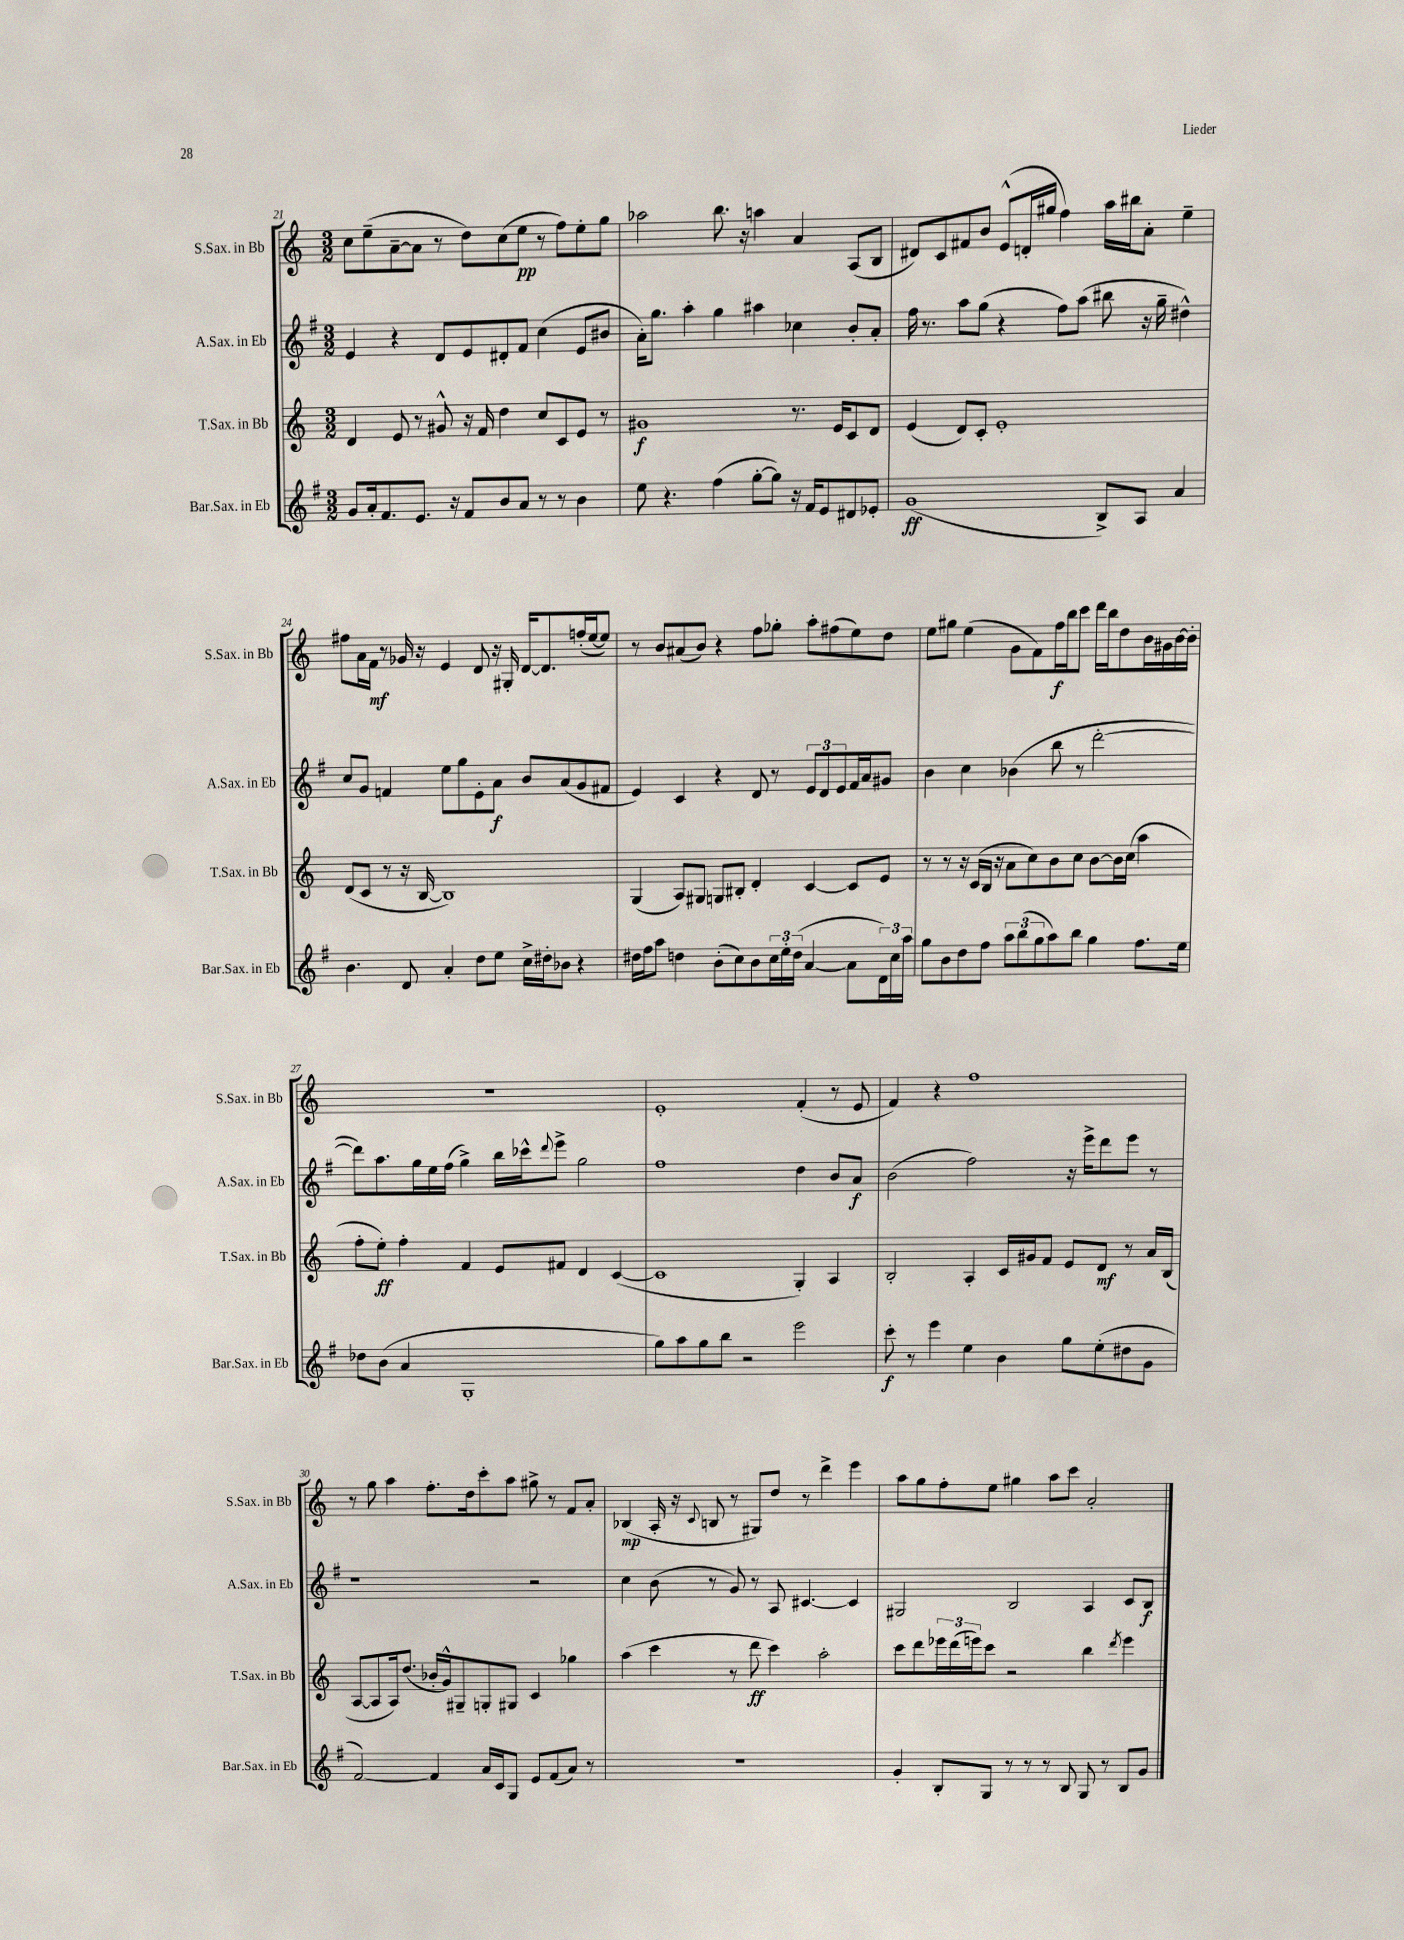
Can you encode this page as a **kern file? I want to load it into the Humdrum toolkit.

**kern	**kern	**kern	**kern
*staff4	*staff3	*staff2	*staff1
*clefG2	*clefG2	*clefG2	*clefG2
*k[f#]	*k[]	*k[f#]	*k[]
*M3/2	*M3/2	*M3/2	*M3/2
8g	4d	4e	8cc
16a'	.	.	(8ee~
8.f#	.	.	.
.	8e	4r	[8a~
8.e	8r	.	8a]
.	8g#^^	8d	8r
16r	.	.	.
8f#	16r	8e	8dd)
.	16f	.	.
8b	4dd	8d#'	(8cc
8a	.	8f#	8ee
8r	8cc	(4cc	8r
8r	8c	.	8ff)
4b	8e	8e	8ee'
.	8r	8b#	8gg
=	=	=	=
8ee	1g#	16a')	2aa-
.	.	8.gg	.
4.r	.	.	.
.	.	4aa'	.
(4ff#	.	4gg	8.bb
.	.	.	16r
[8gg'	.	4aa#	4aa
8gg])	.	.	.
16r	8.r	4cc-	4a
16f#	.	.	.
8e	.	.	.
.	16e	.	.
8d#	8c	8b'	(8A
8e-'	8d	8a'	8B
=	=	=	=
(1g	(4e	16ff#	8d#)
.	.	8.r	.
.	.	.	8c
.	8d)	8aa	8f#
.	8c'	(8gg	8b
.	1e'	4r	(8e^^
.	.	.	16d'
.	.	.	16gg#
.	.	8ff#)	4ff)
.	.	(8aa	.
8B^)	.	8bb#	16aa
.	.	.	16bb#
8A	.	16r	8a'
.	.	16gg~	.
4a	.	4dd#^^)	4ee~
=	=	=	=
4.b	(8d	8cc	8ff#
.	8c	8g	16a
.	.	.	16f
.	8r	4f	8r
8d	16r	.	16g-
.	[16B	.	16r
4a'	1B])	8ee	4e
.	.	8gg	.
8dd	.	8e'	8d
8ee	.	8a	16r
.	.	.	16G#'
16cc^	.	8b	[16d
16dd#'	.	.	8.d]
8b-	.	(8a	.
4r	.	8g	(16ff'
.	.	.	[16ee
.	.	8f#	8ee])
=	=	=	=
16dd#	(4G	4e)	8r
16ff#	.	.	.
8aa	.	.	8b
4dd	8A)	4c	(8a#
.	8G#	.	8b)
(8b'	8G	4r	4r
8cc)	8B#'	.	.
8b	4d'	8d	8ff
24cc	.	8r	8gg-'
24ee'	.	.	.
(24dd	.	.	.
[4a	[4c	12e	8aa'
.	.	12d	.
.	.	.	(8ff#
.	.	12e	.
8a]	8c]	16f#	8ee)
.	.	16a	.
24d)	8e	8g#	8dd
24cc	.	.	.
24aa	.	.	.
=	=	=	=
8gg	8r	4b	8ee
8b	8r	.	8gg#
8dd	16r	4cc	(4ee
.	(16c	.	.
8ff#	16B	.	.
.	16r	.	.
12aa	8a	(4b-	8g
(12bb	.	.	.
.	8cc)	.	8f)
12gg	.	.	.
8aa)	8b	8bb	16ff
.	.	.	16bb
8bb	8cc	8r	8ccc
4gg	[8b	[2ddd'	16ddd
.	.	.	16bb
.	16b]	.	8dd
.	(16cc	.	.
8.ff#	4aa	.	16b
.	.	.	16g#
.	.	.	[16b
16ee	.	.	16b']
=	=	=	=
8dd-	8ff'	8ddd])	1.r
(8b	8ee')	8.aa	.
4a	4ff'	.	.
.	.	16gg	.
.	.	16ee	.
.	.	(16ff#	.
1G'	4f	4gg^)	.
.	8e	16bb	.
.	.	16ccc-^^	.
.	.	8qqddd	.
.	8f#	8eee^	.
.	4d	2gg	.
.	([4c	.	.
=	=	=	=
8gg)	1c]	1ff#	1e'
8aa	.	.	.
8gg	.	.	.
8bb	.	.	.
2r	.	.	.
2eee	4G')	4dd	(4f'
.	4A	8b	8r
.	.	8a	8e
=	=	=	=
8ccc'	2B'	(2b	4f)
8r	.	.	.
4eee	.	.	4r
4ee	4A'	2ff#)	1ff
4b	16c	.	.
.	16g#	.	.
.	8f	.	.
8gg	8e	16r	.
.	.	16eee^	.
(8ee'	8d	8ddd	.
8dd#	8r	8eee	.
8g	16a	8r	.
.	(16B	.	.
=	=	=	=
[2f#)	[8A	1r	8r
.	8A]	.	8gg
.	16A)	.	4aa
.	(8.dd	.	.
4f#]	16b-'	.	8.ff'
.	16g^^)	.	.
.	8G#~	.	.
.	.	.	16dd
16a	8G'	.	8ccc'
16c	.	.	.
8G	8G#	.	8aa
8e	4c	2r	8gg#^
(8f#	.	.	8r
8a)	4gg-	.	8f
8r	.	.	8a'
=	=	=	=
1.r	(4aa	4cc	(4B-
.	4ccc	(8b	16A'
.	.	.	16r
.	.	.	8qqc
.	.	8r	8B
.	8r	8g)	8r
.	8ddd	8r	8G#)
.	4ccc)	8A	8dd
.	.	[4.c#	8r
.	2aa'	.	4ddd^
.	.	4c#]	4eee
=	=	=	=
4g'	8ccc	2G#	8aa
.	8ddd	.	8gg
8B'	24eee-	.	8ff'
.	(24ddd	.	.
.	24eee)	.	.
8G	8ccc	.	8ee
8r	2r	2B	4gg#
8r	.	.	.
8r	.	.	8aa
8B	.	.	8ccc
8G	4bb	4A	2a'
8r	.	.	.
.	8qddd	.	.
8B	4eee	8c	.
8g	.	8B	.
==	==	==	==
*-	*-	*-	*-
